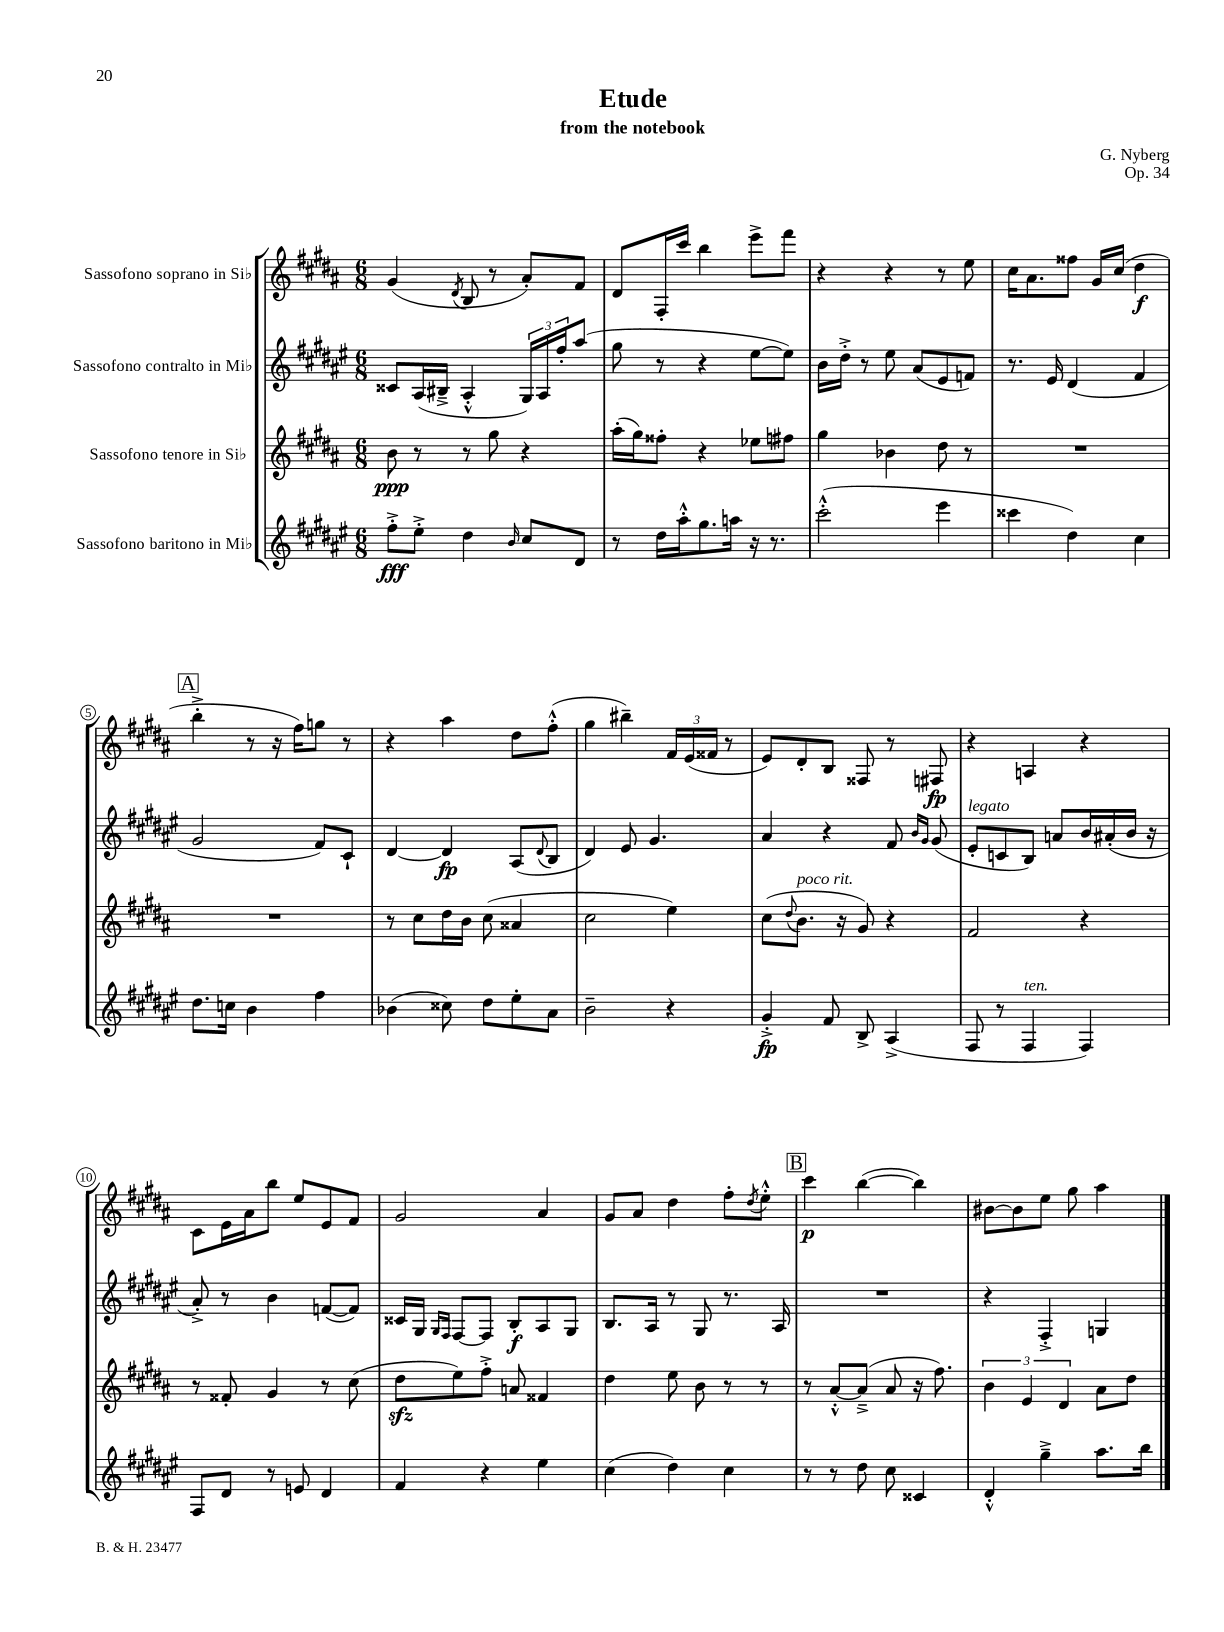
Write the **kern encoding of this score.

**kern	**kern	**kern	**kern
*staff4	*staff3	*staff2	*staff1
*clefG2	*clefG2	*clefG2	*clefG2
*k[f#c#g#d#a#e#]	*k[f#c#g#d#a#]	*k[f#c#g#d#a#e#]	*k[f#c#g#d#a#]
*M6/8	*M6/8	*M6/8	*M6/8
8ff#'^\L	8b\	8c##/L	(4g#/
8ee#'^\J	8r	(16A#/L	.
.	.	16B#~^/JJ	.
.	.	.	8qd#/
4dd#\	8r	4A#'^^/	8B/
.	8gg#\	.	8r
16qqb/	.	.	.
8cc#/L	4r	24G#/LL)	8a#'/L)
.	.	24A#/	.
.	.	24ff#'/J	.
8d#/J	.	(8aa#/J	8f#/J
=	=	=	=
8r	(16aa#'\LL	8gg#\	8d#/L
.	16gg#\J)	.	.
16dd#\LL	8ff##'\J	8r	16F#'/L
16aa#'^^\J	.	.	16ccc#/JJ
8.gg#\	4r	4r	4bb\
16aa\Jk	.	.	.
16r	8ee-\L	[8ee#\L	8eee^\L
8.r	.	.	.
.	8ff#\J	8ee#\]J)	8fff#\J
=	=	=	=
(2ccc#'^^\	4gg#\	16b\LL	4r
.	.	16dd#'^\JJ	.
.	.	8r	.
.	4b-\	8ee#\	4r
.	.	(8a#/L	.
4eee#\	8dd#\	8e#/	8r
.	8r	8f/J)	8ee\
=	=	=	=
4ccc##\	2.r	8.r	16cc#\LK
.	.	.	8.a#\
.	.	16e#/	.
4dd#\)	.	(4d#/	8ff##\J
.	.	.	16g#/LL
.	.	.	(16cc#/JJ
4cc#\	.	4f#/	4dd#\
=	=	=	=
8.dd#\L	2.r	2g#/	4bb'^\
16cc\Jk	.	.	.
4b\	.	.	8r
.	.	.	16r
.	.	.	16ff#\LK)
4ff#\	.	8f#/L)	8gg\J
.	.	8c#`/J	8r
=	=	=	=
(4b-\	8r	[4d#/	4r
.	8cc#\L	.	.
8cc##\)	16dd#\L	4d#/]	4aa#\
.	16b\JJ	.	.
8dd#\L	(8cc#\	.	.
8ee#'\	4a##/	(8A#/L	8dd#\L
.	.	8qqd#/	.
8a#\J	.	8B/J	(8ff#'^^\J
=	=	=	=
2b~\	2cc#\	4d#/)	4gg#\
.	.	8e#/	4bb#~\)
.	.	4.g#/	.
4r	4ee\)	.	24f#/LL
.	.	.	(24e/
.	.	.	24f##/JJ
.	.	.	8r
=	=	=	=
4g#'^/	(8cc#\L	4a#/	8e/L)
.	8qqdd#/	.	.
.	8.b\J	.	8d#'/
8f#/	.	4r	8B/J
.	16r	.	.
8B^/	8g#/)	.	8F##/
(4A#^/	4r	8f#/	8r
.	.	16qqb/LL	.
.	.	16qqg#/JJ	.
.	.	(8g#/	8F#/
=	=	=	=
8F#/	2f#/	8e#'/L	4r
8r	.	8c/	.
4F#/	.	8B/J)	4A/
.	.	8a/L	.
4F#/)	4r	16b/L	4r
.	.	(16a#'/	.
.	.	16b/JJ	.
.	.	16r	.
=	=	=	=
8F#/L	8r	8a#'^/)	8c#\L
8d#/J	8f##'/	8r	16e\L
.	.	.	16a#\J
8r	4g#/	4b\	8bb\J
8e/	.	.	8ee/L
4d#/	8r	([8f/L	8e/
.	(8cc#\	8f/]J)	8f#/J
=	=	=	=
4f#/	8dd#\L	16c##/LL	2g#/
.	.	16G#/JJ	.
.	.	16qqG#/LL	.
.	.	16qqF#/JJ	.
.	8ee\)	[8F#/L	.
4r	8ff#'^\J	8F#/]J	.
.	8a/	8B'/L	.
4ee#\	4f##/	8A#/	4a#/
.	.	8G#/J	.
=	=	=	=
(4cc#\	4dd#\	8.B/L	8g#/L
.	.	.	8a#/J
.	.	16A#/Jk	.
4dd#\)	8ee\	8r	4dd#\
.	8b\	8G#/	.
4cc#\	8r	8.r	8ff#'\L
.	.	.	8qdd#/
.	8r	.	8ee'^^\J
.	.	16A#/	.
=	=	=	=
8r	8r	2.r	4ccc#\
8r	[8a#'^^/L	.	.
8dd#\	(8a#~^/]J	.	([4bb\
8cc#\	8a#/	.	.
4c##/	16r	.	4bb\])
.	8.ff#\)	.	.
=	=	=	=
4d#'^^/	6b\	4r	[8b#\L
.	.	.	8b#\]
.	6e/	.	.
4gg#~^\	.	4F#'^/	8ee\J
.	6d#/	.	.
.	.	.	8gg#\
8.aa#\L	8a#\L	4G/	4aa#\
.	8dd#\J	.	.
16bb\Jk	.	.	.
==	==	==	==
*-	*-	*-	*-
